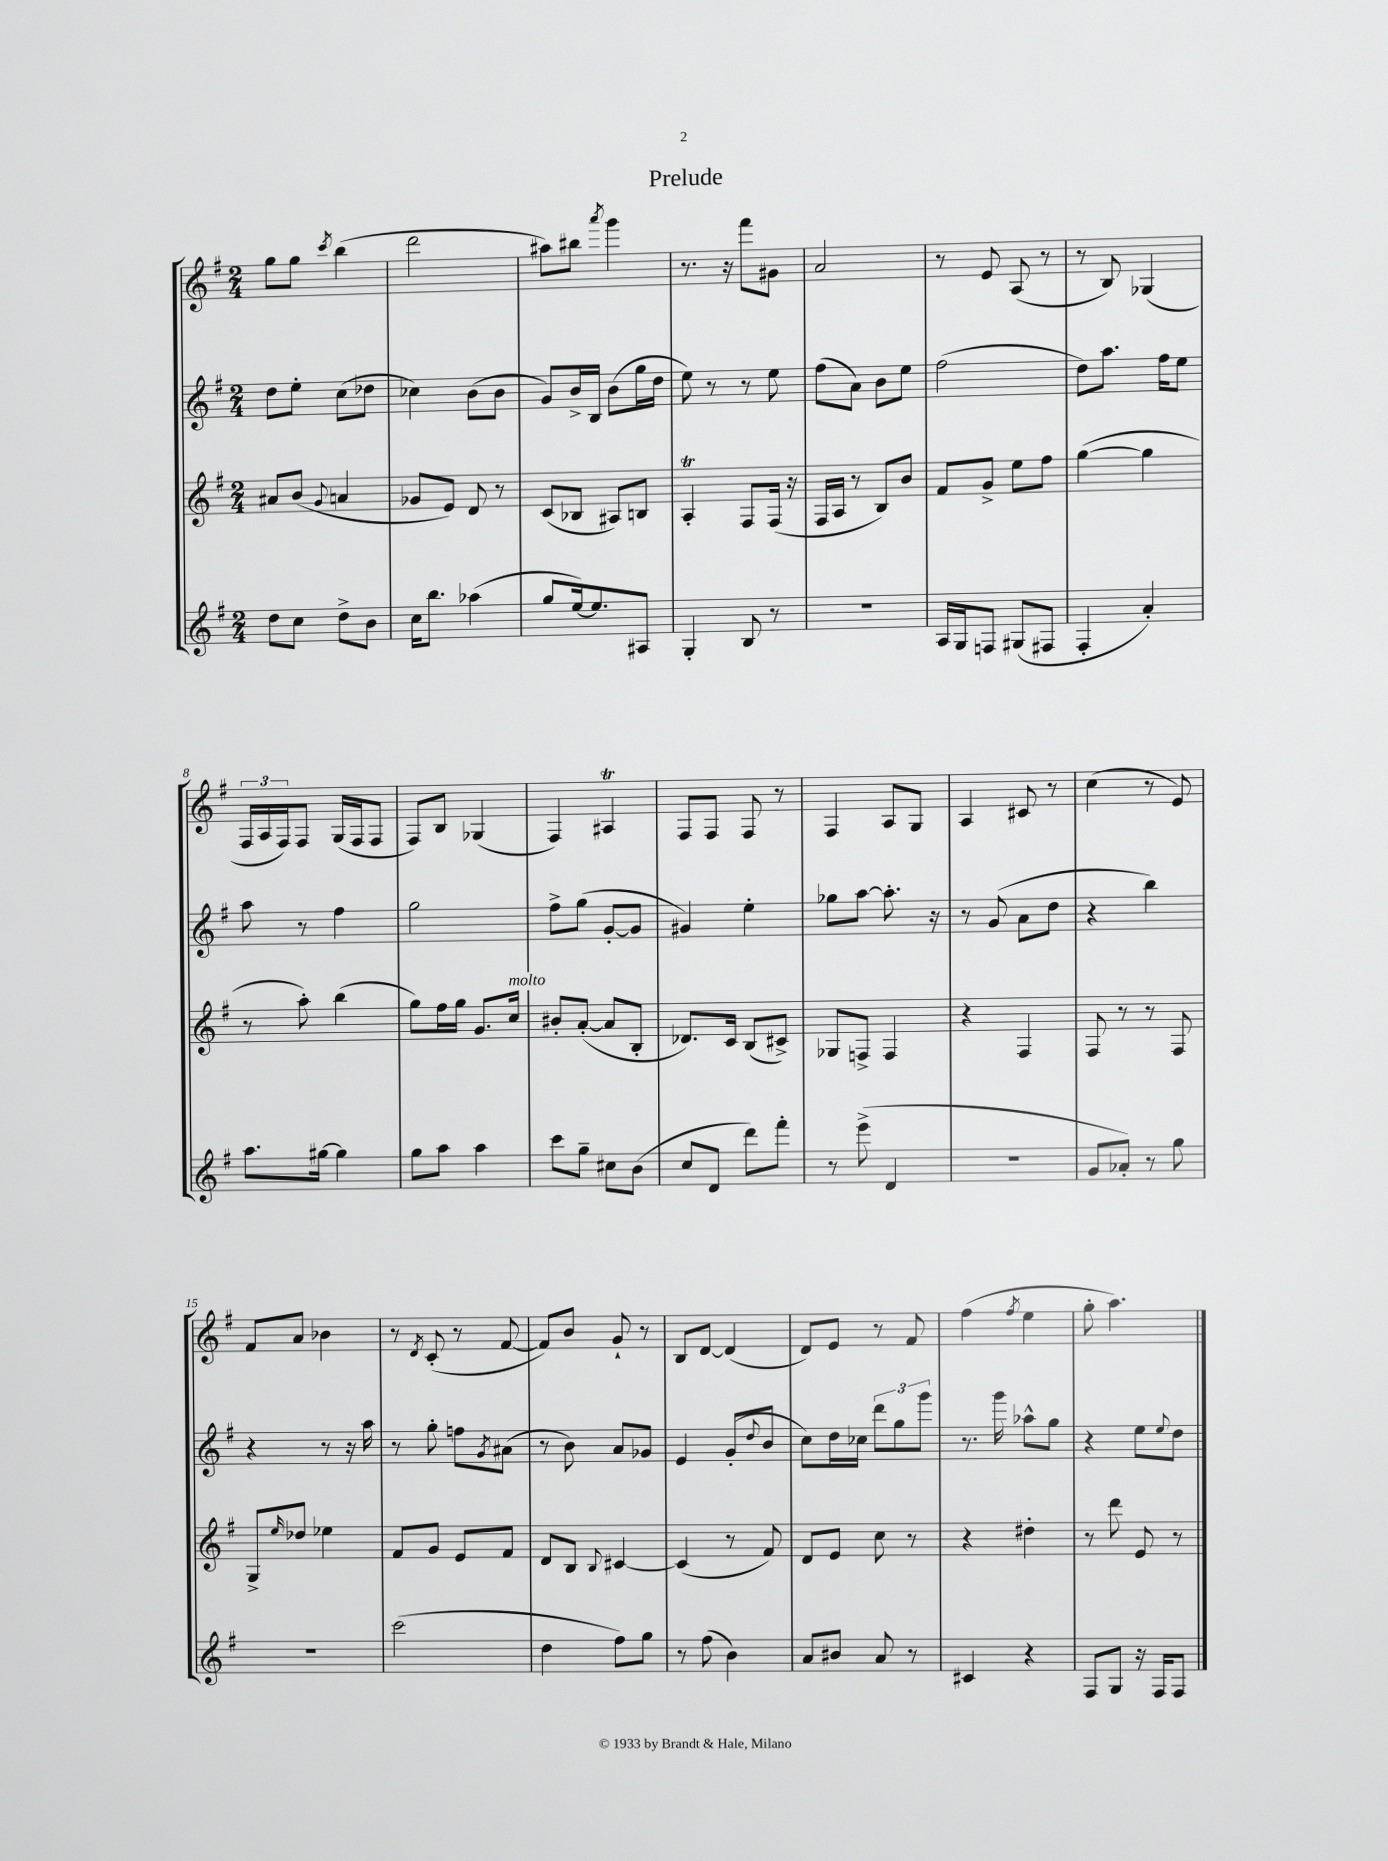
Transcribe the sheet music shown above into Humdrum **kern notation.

**kern	**kern	**kern	**kern
*staff4	*staff3	*staff2	*staff1
*clefG2	*clefG2	*clefG2	*clefG2
*k[f#]	*k[f#]	*k[f#]	*k[f#]
*M2/4	*M2/4	*M2/4	*M2/4
8dd	8a#	8dd	8gg
8cc	(8b	8ee'	8gg
.	8qqg	.	8qccc
8dd^	4a	(8cc	(4bb
8b	.	8dd-	.
=	=	=	=
16cc	8g-	4cc-)	2ddd
8.bb	.	.	.
.	8e)	.	.
(4aa-	8d	(8b	.
.	8r	8b	.
=	=	=	=
8gg	(8c	8g)	8aa#)
[16ee)	8B-	16b^	8bb#
8.ee]	.	16B	.
.	.	.	8qaaa
.	8A#)	(8b	4ggg
8A#	8B	16gg	.
.	.	16dd	.
=	=	=	=
4G'	4A'	8ee)	8.r
.	.	8r	.
.	.	.	16r
8B	8F#	8r	8fff#
8r	(16F#	8ee	8g#
.	16r	.	.
=	=	=	=
2r	16F#	(8ff#	2a
.	16A	.	.
.	8r	8a)	.
.	8B)	8b	.
.	8b	8ee	.
=	=	=	=
16A	8f#	(2ff#	8r
16G	.	.	.
8F	8g^	.	8e
(8G#	8ee	.	(8A
8F#	8ff#	.	8r
=	=	=	=
4F#'	([4gg	8dd)	8r
.	.	8.aa	8B)
4a')	4gg]	.	(4G-
.	.	16ff#	.
.	.	8ee	.
=	=	=	=
8.aa	8r	8aa	24F#
.	.	.	24A
.	.	.	24F#)
.	8aa')	8r	8F#
[16gg#	.	.	.
4gg#]	(4bb	4ff#	(16G
.	.	.	16F#
.	.	.	8F#
=	=	=	=
8gg	8gg)	2gg	8F#)
8aa	16ff#	.	8B
.	16gg	.	.
4aa	8.g	.	(4G-
.	16cc	.	.
=	=	=	=
8ccc	8b#'	8ff#^	4F#)
8gg~	([8a'	(8gg	.
8cc#	8a]	[8g'	4A#
(8b	8B'	8g]	.
=	=	=	=
8cc	8.d-)	4g#)	8F#
8d	.	.	8F#
.	16c	.	.
8ddd)	(8B	4ee'	8F#
8fff#'	8c#^)	.	8r
=	=	=	=
8r	8G-	8gg-	4F#
(8eee^	8F^	[8aa	.
4d	4F	8.aa']	8A
.	.	.	8G
.	.	16r	.
=	=	=	=
2r	4r	8r	4A
.	.	(8g	.
.	4F#	8a	8c#
.	.	8dd	8r
=	=	=	=
8g	8F#	4r	(4cc
8a-')	8r	.	.
8r	8r	4bb)	8r
8gg	8F#	.	8e)
=	=	=	=
2r	8G^	4r	8f#
.	16qqee	.	.
.	8dd-	.	8a
.	4ee-	8r	4b-
.	.	16r	.
.	.	16aa	.
=	=	=	=
(2ccc	8f#	8r	8r
.	.	.	8qd
.	8g	8gg'	(8c'
.	8e	8ff	8r
.	.	8qg	.
.	8f#	(8a#	[8f#
=	=	=	=
4dd	8d	8r	8f#])
.	8B	8b)	8b
.	8qqB	.	.
8ff#)	[4c#	8a	8g`
8gg	.	8g-	8r
=	=	=	=
8r	(4c#]	4e	8B
(8ff#	.	.	[8d
4b)	8r	(8g'	(4d]
.	.	8qqdd	.
.	8f#)	8b	.
=	=	=	=
8a	8d	8cc)	8d)
8b#	8e	16dd	8e
.	.	16cc-	.
8a	8cc	12ddd	8r
.	.	12gg	.
8r	8r	.	8f#
.	.	12ggg	.
=	=	=	=
4c#	4r	8.r	(4ff#
.	.	16ggg	.
.	.	.	8qff#
4r	4dd#'	8aa-^^	4ee
.	.	8gg	.
=	=	=	=
8F#	8r	4r	8gg'
8G	8ddd	.	4.aa)
16r	8e	8ee	.
16F#	.	.	.
.	.	8qqee	.
8F#	8r	8dd	.
==	==	==	==
*-	*-	*-	*-
